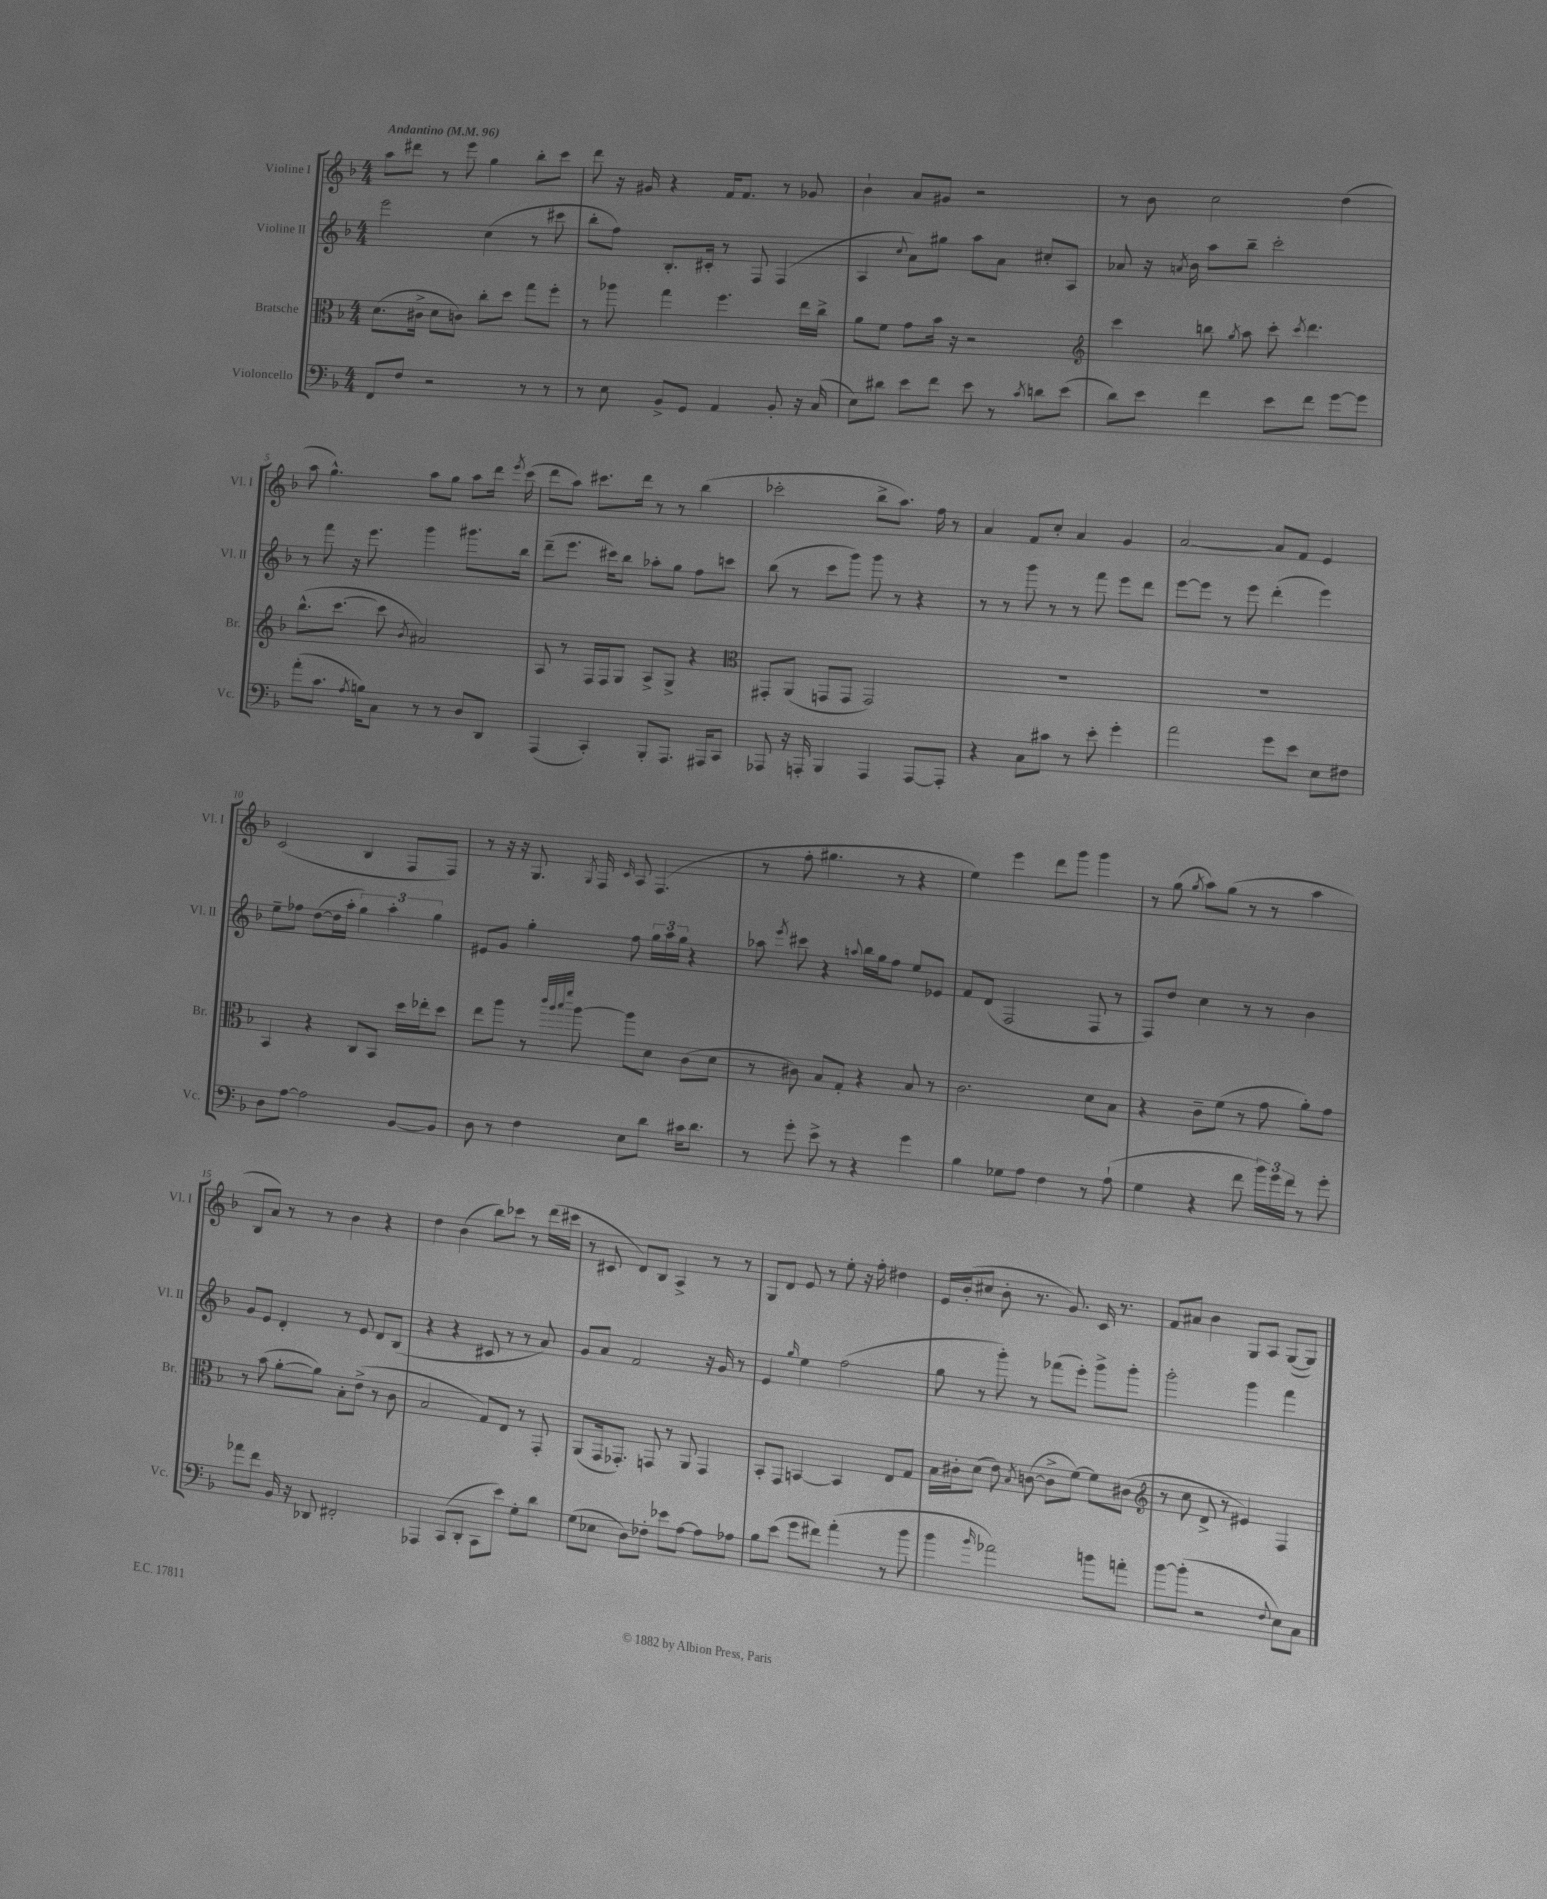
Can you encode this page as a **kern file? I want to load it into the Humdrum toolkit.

**kern	**kern	**kern	**kern
*part4	*part3	*part2	*part1
*staff4	*staff3	*staff2	*staff1
*I"Violoncello	*I"Bratsche	*I"Violine II	*I"Violine I
*I'Vc.	*I'Br.	*I'Vl. II	*I'Vl. I
*clefF4	*clefC3	*clefG2	*clefG2
*k[b-]	*k[b-]	*k[b-]	*k[b-]
*M4/4	*M4/4	*M4/4	*M4/4
*MM96	*MM96	*MM96	*MM96
=1	=1	=1	=1
!	!	!	!LO:TX:a:B:t=Andantino
8FF/L	(8.d\L	2eee\	8aa\L
8F/J	.	.	8ddd#X\J
.	16c#X^\Jk	.	.
2r	8d\L	.	8r
.	8cn\J)	.	8eee\
.	8cc'\L	(4cc\	4gg\
.	8dd\J	.	.
8r	8gg\L	8r	8bb-'\L
8r	8ff'\J	8ccc#X\	8ccc\J
=2	=2	=2	=2
8r	8r	8bb-'\L	8ddd\
8E\	8aa-X\	8ff\J)	16r
.	.	.	16g#X/
8BB-^/L	4gg\	8.B-'/L	4r
8GG/J	.	.	.
.	.	16c#X'/Jk	.
4AA/	4.ff\	8r	16f/KL
.	.	.	8.f/J
.	.	8F/	.
8BB-'/	.	(4F/	8r
16r	16ee\LL	.	8g-X/
(16C/	16cc^\JJ	.	.
=3	=3	=3	=3
8E\L)	8a\L	4A/	4b-`\
8d#X\J	8f\J	.	.
.	.	8qqcc/	.
8e\L	8g\L	8a\L)	8a/L
8f\J	16b-\Jk	8gg#X\J	8g#X/J
.	16r	.	.
8e\	2r	8aa\L	2r
8r	.	8a\J	.
8qc/	.	.	.
8dn\L	.	8cc#X'/L	.
(8e\J	.	8A/J	.
=4	=4	=4	=4
*	*clefG2	*	*
8d\L)	4ccc\	8a-X/	8r
8e\J	.	16r	8b-\
.	.	8qan/	.
.	.	16b-\	.
4f\	8bbn\	8aa\L	2cc\
.	8qgg/	.	.
.	8aa\	8bb-~\J	.
8e\L	8ccc'\	2ccc'\	.
.	8qccc/	.	.
8f\J	4.ddd\	.	.
[8g\L	.	.	(4dd\
8g\J]	.	.	.
!!LO:LB:g=z
=5	=5	=5	=5
(8a'\L	(8.bb-^^\L	8r	8aa\
8.c\J	.	8fff\	4.gg^^\)
.	[8.ccc\J	.	.
.	.	16r	.
8qA/	.	.	.
16Bn\KL)	.	8.eee\	.
8C\J	8ccc\]	.	.
.	8qb-/	.	.
8r	2a#X/)	4ggg\	8aa\L
8r	.	.	8gg\J
8D/L	.	8.ggg#X\L	8aa\L
8DD/J	.	.	16ddd\Jk
.	.	.	8qeee/
.	.	16bb-\Jk	(16ccc\
=6	=6	=6	=6
(4AAA/	8A/	(8ddd~\L	8ddd\L
.	8r	8.eee\J	8aa\J)
4CC'/)	16F/LL	.	8.ccc#X\L
.	16F/J	16ccc#X\KL)	.
.	8G/J	8bb-\J	.
.	.	.	16ddd\Jk
8BBB-'/L	8A^/L	8aa-X'\L	8r
8.AAA/J	8G^/J	8gg\J	8r
.	4r	8ff\L	(4bb-\
16AAA#X/KL	.	.	.
8CC/J	.	8cccn\J	.
=7	=7	=7	=7
*	*clefC3	*	*
8AAA-X/	8GG#X'/L	(8bb-\	2ccc-X'\
16r	(8AA/J	8r	.
16AAAn'/	.	.	.
4BBB-/	8GGn/L	8ccc\L	.
.	8GG/J	8ggg\J)	.
4AAA/	2GG/)	8ggg\	8bb-^\L
.	.	8r	8.aa\J)
[8AAA/L	.	4r	.
.	.	.	16ff\
8AAA'/J]	.	.	8r
=8	=8	=8	=8
4r	1r	8r	4a/
.	.	8r	.
8C\L	.	8ggg\	8f/L
8c#X\J	.	8r	8cc'/J
8r	.	8r	4a/
8e'\	.	8fff\	.
4g'\	.	8eee\L	4g/
.	.	8ddd\J	.
=9	=9	=9	=9
2a\	1r	[8eee\L	[2a/
.	.	8eee\J]	.
.	.	8r	.
.	.	8eee\	.
8g\L	.	(4ddd'\	8a/L]
8e\J	.	.	8f/J
8E\L	.	4eee\)	4e/
8F#X\J	.	.	.
!!LO:LB:g=z
=10	=10	=10	=10
8D\L	4BB-/	8ee~\L	(2c/
[8A\J	.	8ff-X\J	.
2A\]	4r	([8dd\L	.
.	.	16dd\L]	.
.	.	16aa'\JJ	.
.	8C/L	6gg\)	4B-/
.	8BB-/J	.	.
.	.	6aa'\	.
[8BB-/L	16dd\LL	.	8F/L
.	16ee-X'\J	.	.
.	.	6gg\	.
8BB-/J]	8dd\J	.	8F/J)
=11	=11	=11	=11
8D\	8ee\L	8e#X/L	8r
8r	8aa\J	8g/J	16r
.	.	.	16r
4F\	8r	4gg'\	8.G/
.	32qqccc/LLL	.	.
.	32qqaa/	.	.
.	32qqbb-/	.	.
.	32qqfff/JJJ	.	.
.	[8aa\	.	.
.	.	.	8qG/
.	.	.	16F/
.	.	.	16qqc/
8E\L	8aa\L]	8ff\	8A/
8d\J	8d\J	24gg\LL	(4.F/
.	.	24aa\	.
.	.	24gg\JJ	.
16c#X\KL	(8c\L	4r	.
8.d\J	.	.	.
.	8d\J	.	.
=12	=12	=12	=12
8r	8r	8aa-X\	8r
.	.	8qeee/	.
8g'\	8c#X\)	8ccc#X\	8ff'\
8e^\	8B-/L	4r	4.gg#X\
8r	8G'/J	.	.
.	.	8qqaan/	.
4r	4r	16bb-\LL	.
.	.	16gg\J	.
.	.	8ff\J	8r
4g\	8B-/	8ee/L	4r
.	8r	8e-X/J	.
=13	=13	=13	=13
4B-\	2.c\	8f/L	4ee\)
.	.	(8d/J	.
8G-X\L	.	2F/	4eee\
8A\J	.	.	.
4F\	.	.	8ddd\L
.	.	.	8ggg\J
8r	8d\L	8F/	4ggg\
(8A`\	8B-\J	8r	.
=14	=14	=14	=14
4G\	4r	8F/L)	8r
.	.	8dd/J	(8gg\
.	.	.	8qgg/
4r	8c~\L	4cc\	8aa\L)
.	(8f\J	.	(8gg\J
8f\	8r	8r	8r
24b-\LL)	8g\	8r	8r
24g\	.	.	.
24f\JJ	.	.	.
8r	8a'\L)	4b-\	4aa\
8g'\	8g\J	.	.
!!LO:LB:g=z
=15	=15	=15	=15
8a-X\L	8r	8g/L	8B-/L
8f\J	(8b-\	8e/J	8a/J)
16BB-/	[8a'\L	4d'/	8r
16r	.	.	.
8DD-X/	8a\J])	.	8r
2FF#X'/	8B-'\L	8r	4b-\
.	(8e^\J	8e/	.
.	8r	8d/L	4r
.	8c\	(8B-/J	.
=16	=16	=16	=16
4AAA-X/	2B-/	4r	4dd\
(8CC/L	.	4r	(4b-\
8DD'/J	.	.	.
8CC\L	8G/L)	8c#X/	8bb-\L)
8e\J)	8E/J	8r	8ccc-X\J
8G'\L	8r	8r	8r
8d\J	8GG'/	8a/)	(16ddd\LL
.	.	.	16ccc#X\JJ
=17	=17	=17	=17
(8G\L	(8AA/L	8g/L	8r
8E-X\J	16GG/k	8a/J	8c#X/
.	8.GG-X'/J)	.	.
8D\L)	.	2f/	8d/L)
8F-X'\J	8GGn/	.	8B-/J
8e-X\L	8r	.	4A^/
[8A\J	8AA/	.	.
8A\L]	4GG/	16r	8r
.	.	16g/	.
8A-X\J	.	8r	8r
=18	=18	=18	=18
8B-\L	8BB-'/L	4e/	8G/L
(8e\J	8GG/J	.	8d/J
.	.	16qqgg/	.
8g\L	[4BBn/	4ee\	8e/
8f#X\J)	.	.	8r
(4a'\	4BB/]	(2ff\	8ee'\
.	.	.	16r
.	.	.	16ff'\
8r	8E/L	.	4dd#X\
8b-\	8G/J	.	.
=19	=19	=19	=19
4b-\	16B-\LL	8gg\	16e/LL
.	16c#X'\J	.	(16b-'/J
.	(8d\J	8r	8cc#X/J
16qqb-/	.	.	.
2a-X\)	8e\)	8ggg'\)	8b-'\
.	8qB-/	.	.
.	([8cn\	8r	8.r
.	8c^\L]	(8fff-X\L	.
.	.	.	8.g/)
.	[8f\J)	8eee'\J)	.
8bn\L	8f\L]	8ggg^\L	16c/
.	.	.	8.r
8an'\J	(8c#X\J	8ggg'\J	.
=20	=20	=20	=20
*	*clefG2	*	*
[8b-\L	8r	2ggg'\	8f/L
(8b-'\J]	8cc\	.	8a#X/J
2r	8d^/	.	4b-\
.	8r	.	.
.	4e#X/)	4ggg\	8G/L
.	.	.	8A/J
8qqF/	.	.	.
8E\L)	4F/	4fff\	([8G/L
8C\J	.	.	8G/J])
==	==	==	==
*-	*-	*-	*-
